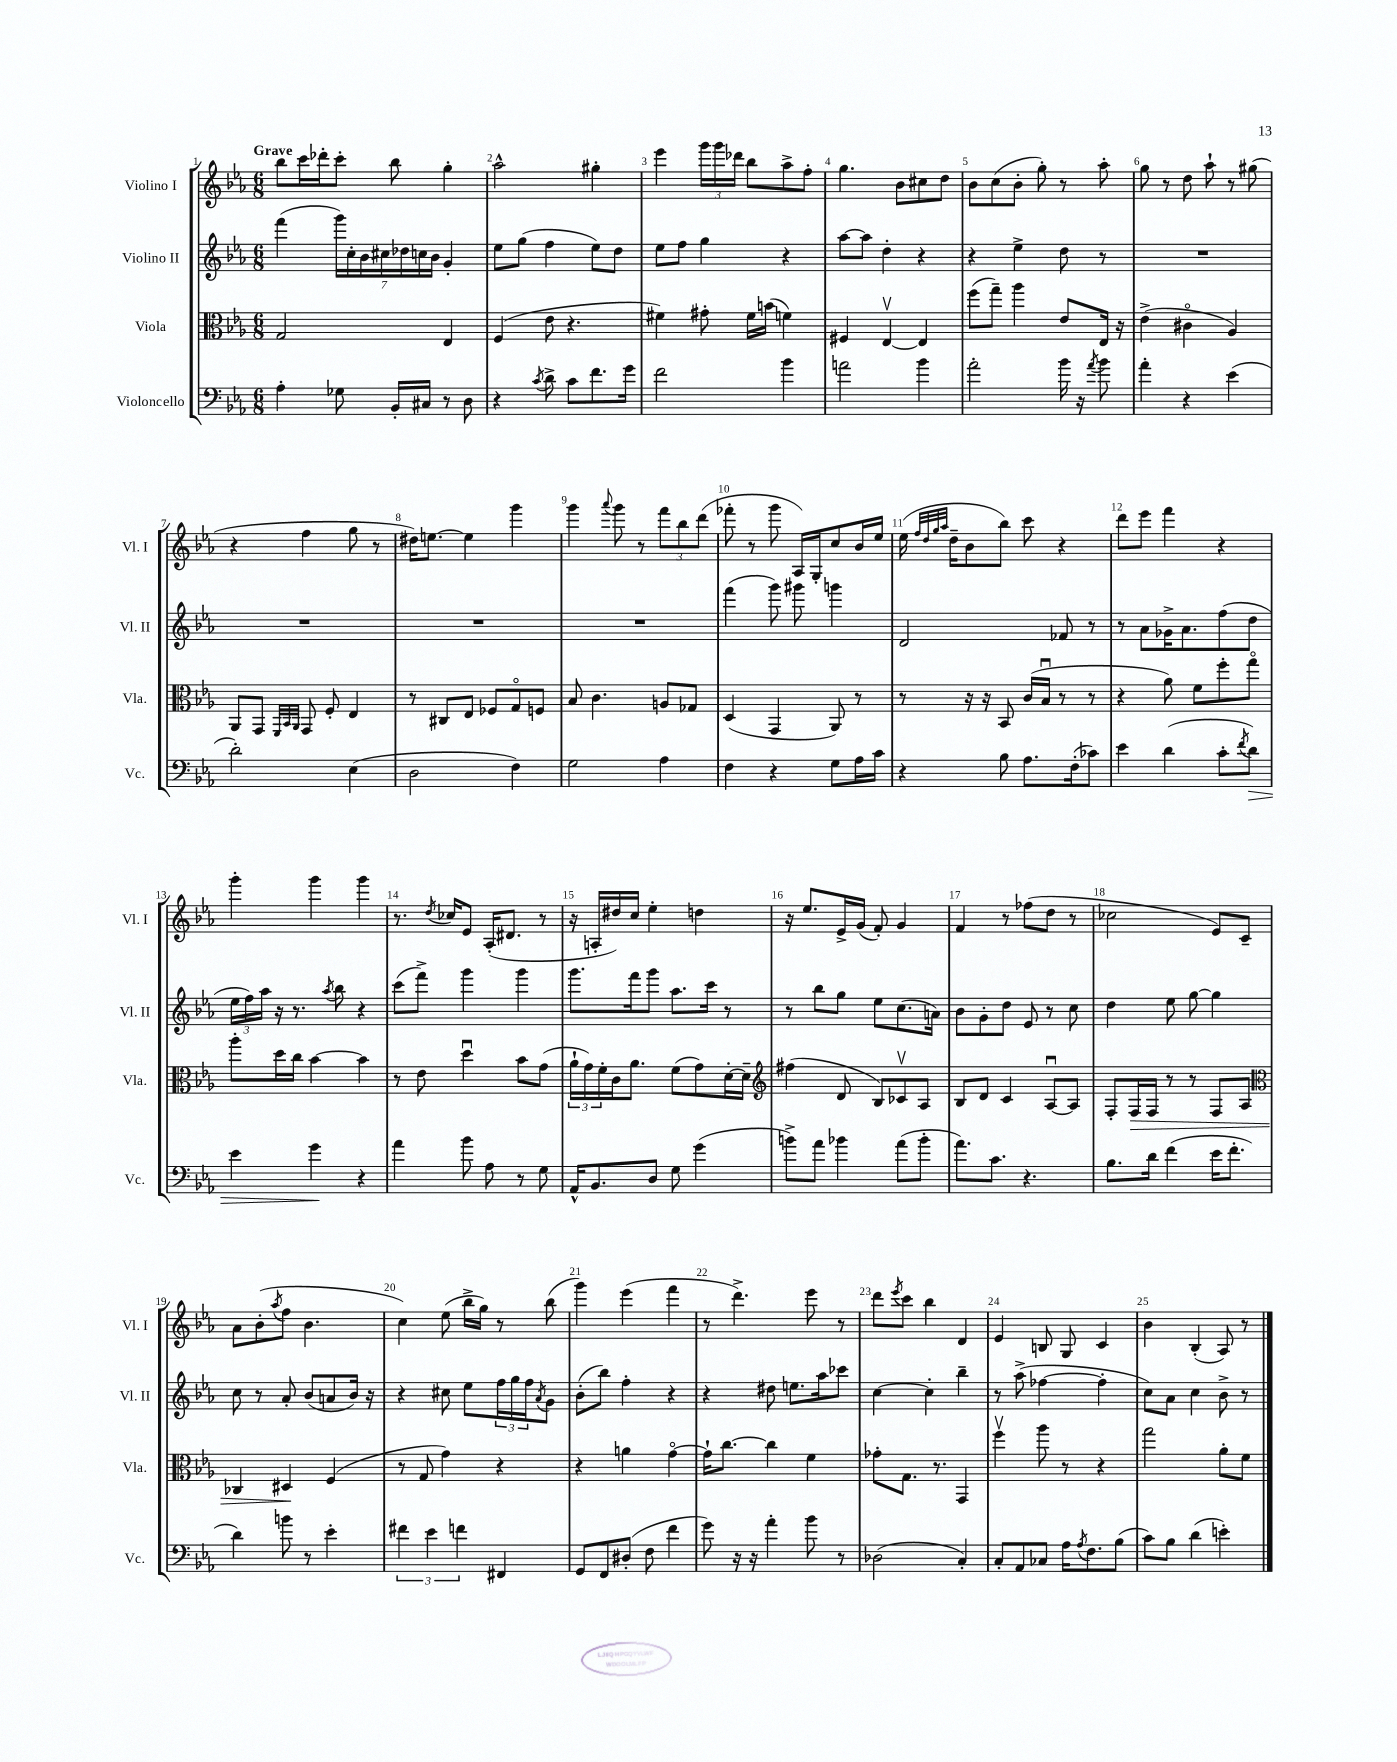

**kern	**kern	**kern	**kern
*staff4	*staff3	*staff2	*staff1
*clefF4	*clefC3	*clefG2	*clefG2
*k[b-e-a-]	*k[b-e-a-]	*k[b-e-a-]	*k[b-e-a-]
*M6/8	*M6/8	*M6/8	*M6/8
4A-'	2G	(4fff	8bb-
.	.	.	16ccc
.	.	.	16ddd-'
8G-	.	28ggg)	8ccc'
.	.	28cc'	.
.	.	28b-	.
.	.	28cc#	.
16BB-'	.	.	8bb-
.	.	28dd-	.
.	.	28cc	.
16C#	.	.	.
.	.	28b-	.
8r	4E-	4g'	4gg'
8D	.	.	.
=	=	=	=
4r	(4F	8ee-	2aa-^^
.	.	(8gg	.
8qc	.	.	.
8d^	8e-	4ff	.
8c	4.r	.	.
8.f	.	8ee-)	4gg#'
.	.	8dd	.
16g	.	.	.
=	=	=	=
2f	4f#)	8ee-	4eee-
.	.	8ff	.
.	8g#'	4gg	24ggg
.	.	.	24ggg
.	.	.	24ddd-
.	16f#	.	8bb-
.	(16b	.	.
4b-	4f)	4r	8aa-^
.	.	.	8ff'
=	=	=	=
2a	4F#	[8aa-	4.gg
.	.	8aa-]	.
.	[4E-v	4dd'	.
.	.	.	8b-
4b-	4E-]	4r	8cc#
.	.	.	8dd
=	=	=	=
2a-'	(8ff	4r	8b-
.	8gg~)	.	(8cc
.	4aa-	4ee-^	8b-'
.	.	.	8gg')
16b-	8e-	8dd	8r
16r	.	.	.
8qa-	.	.	.
8b-	16E-	8r	8aa-'
.	16r	.	.
=	=	=	=
4a-'	(4e-^	2.r	8gg
.	.	.	8r
4r	4c#o	.	8dd
.	.	.	8aa-`
(4e-	4A-)	.	8r
.	.	.	(8gg#
=	=	=	=
2d')	8AA-	2.r	4r
.	8GG	.	.
.	32qqFF	.	.
.	32qqBB-	.	.
.	32qqAA-	.	.
.	8GG	.	4ff
.	8F'	.	.
(4E-	4E-	.	8gg
.	.	.	8r
=	=	=	=
2D	8r	2.r	16dd#)
.	.	.	[8.ee
.	8C#	.	.
.	8E-	.	4ee]
.	8F-	.	.
4F)	8Go	.	4ggg
.	8F	.	.
=	=	=	=
2G	8B-	2.r	4ggg
.	4.c	.	.
.	.	.	8qqaaa-
.	.	.	8ggg
.	.	.	8r
4A-	8A	.	12fff
.	.	.	12bb-
.	8G-	.	.
.	.	.	(12ddd
=	=	=	=
4F	(4D	(4fff	8fff-'
.	.	.	8r
4r	4GG	8ggg)	8ggg
.	.	8ggg#	16A-)
.	.	.	16G'
8G	8AA-)	4ggg	8cc
16A-	8r	.	16b-
16c	.	.	16ee-
=	=	=	=
4r	8r	2d	(16ee-
.	.	.	32qqff
.	.	.	32qqdd
.	.	.	32qqgg
.	.	.	32qqaa-
.	.	.	16dd~
.	16r	.	8b-
.	16r	.	.
8B-	8BB-	.	8bb-)
8.A-	(16c	.	8ccc
.	16B-u	.	.
.	8r	8f-	4r
(16F'	.	.	.
8c-)	8r	8r	.
=	=	=	=
4e-	4r	8r	8ddd
.	.	8a-	8eee-
(4d	8a-)	16g-^	4fff
.	.	8.a-	.
.	8f	.	.
8c'	8ff'	(8ff	4r
8qf	.	.	.
8d)	8ggo	8dd	.
=	=	=	=
4e-	8aa-'	24ee-	4ggg'
.	.	24ff)	.
.	.	24aa-	.
.	16dd	16r	.
.	16cc	8.r	.
4g	[4b-	.	4ggg
.	.	8qaa-	.
.	.	8bb-	.
4r	4b-]	4r	4ggg
=	=	=	=
4a-	8r	(8ccc	8.r
.	8e-	8fff^)	.
.	.	.	8qdd
.	.	.	16cc-
8b-	4ddu	4ggg	8e-
8A-	.	.	(16A-'
.	.	.	8.d#
8r	8b-	4ggg	.
8G	(8g	.	8r
=	=	=	=
16AA-^^	24a-`	8.ggg	16r
.	24g)	.	.
8.BB-	.	.	16A'
.	24f'	.	.
.	16c	.	16dd#)
.	8.a-	16fff	16cc
8D	.	8ggg	4ee-'
8G	(8f	8.aa-	.
(4g	8g)	.	4dd
.	.	16ccc	.
.	[16d'	8r	.
.	16d~]	.	.
=	=	=	=
*	*clefG2	*	*
8b^)	(4ff#	8r	16r
.	.	.	8.ee-
8a-	.	8bb-	.
4b-	8d	8gg	16e-^
.	.	.	(16g
.	8B-)	8ee-	8f')
(8a-	8c-v	(8.cc	4g
8b-'	8A-	.	.
.	.	16a)	.
=	=	=	=
8.a-)	8B-	8b-	4f
.	8d	8g'	.
8.c	.	.	.
.	4c	8dd	8r
4.r	.	8e-	(8ff-
.	[8A-u	8r	8dd
.	8A-]	8cc	8r
=	=	=	=
8.B-	8F'	4dd	2cc-
.	16F	.	.
16d	16F	.	.
(4f	8r	8ee-	.
.	8r	[8gg	.
16e-	8F	4gg]	8e-)
8.f'	.	.	.
.	8A-	.	8c~
=	=	=	=
*	*clefC3	*	*
4d)	4C-	8cc	8a-
.	.	8r	(8b-'
.	.	.	8qaa-
8b	4D#	8a-'	8ff
8r	.	(8b-	4.b-
4e-'	(4F	8a	.
.	.	16b-)	.
.	.	16r	.
=	=	=	=
6f#	8r	4r	4cc)
.	8G	.	.
6e-	.	.	.
.	4g)	8cc#	(8ee-
6f	.	.	.
.	.	8ee-	16bb-^
.	.	.	16gg)
4FF#	4r	24ff	8r
.	.	24gg	.
.	.	24ff	.
.	.	8qa-	.
.	.	8g	(8bb-
=	=	=	=
8GG	4r	(8b-'	4ggg)
8FF	.	8bb-)	.
(8D#'	4a	4ff'	(4eee-
8F	.	.	.
4f	[4go	4r	4fff
=	=	=	=
8g)	16g`]	4r	8r
.	[8.cc	.	.
16r	.	.	4.ddd^)
16r	.	.	.
4a-'	4cc]	8dd#	.
.	.	8.ee	.
8b-	4f	.	8eee-
.	.	16aa-	.
8r	.	8ccc-	8r
=	=	=	=
(2D-	8g-'	[4cc	8ddd
.	.	.	8qeee-
.	8.G	.	8ccc
.	.	4cc']	4bb-
.	8.r	.	.
4C')	4GG	4bb-~	4d
=	=	=	=
8C'	4ffv	8r	4e-
8AA-	.	(8aa-^	.
8C-	8aa-	[4ff-	8B
16A-	8r	.	8G
8qA-	.	.	.
8.F	.	.	.
.	4r	4ff-']	4c
(8B-	.	.	.
=	=	=	=
8c)	2gg	8cc)	4b-
8B-	.	8a-	.
(4d	.	4cc	(4B-'
4e')	8a-'	8b-^	8A-)
.	8f	8r	8r
==	==	==	==
*-	*-	*-	*-
